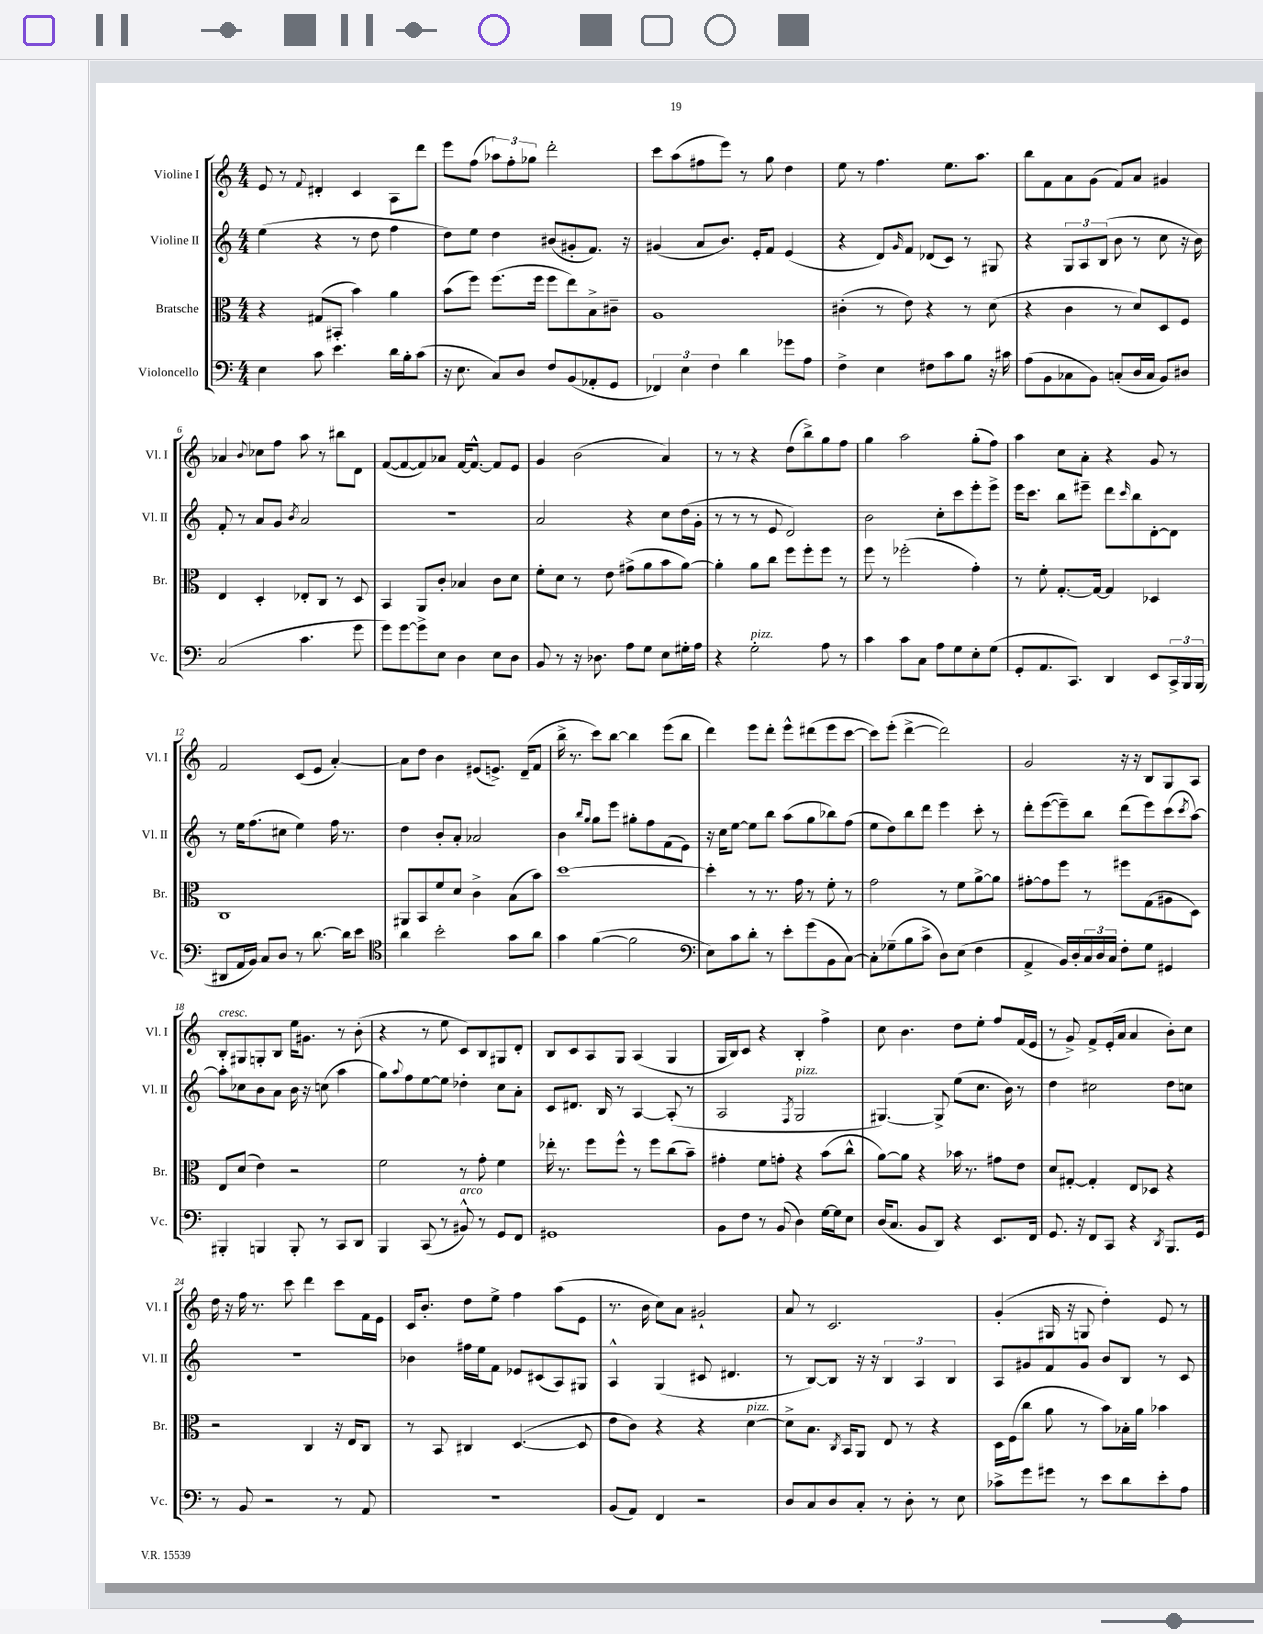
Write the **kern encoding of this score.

**kern	**kern	**kern	**kern
*part4	*part3	*part2	*part1
*staff4	*staff3	*staff2	*staff1
*I"Violoncello	*I"Bratsche	*I"Violine II	*I"Violine I
*I'Vc.	*I'Br.	*I'Vl. II	*I'Vl. I
*clefF4	*clefC3	*clefG2	*clefG2
*k[]	*k[]	*k[]	*k[]
*M4/4	*M4/4	*M4/4	*M4/4
=1	=1	=1	=1
4E\	4r	(4ee\	8e/
.	.	.	8r
.	.	.	8qqf/
8c\	(8G#X/L	4r	4d#X'/
4.e\	8BB#X'/J	.	.
.	4b\)	8r	4c/
.	.	8dd\	.
16d\LL	4a\	4ff\	8A\L
16B'\J	.	.	.
(8c\J	.	.	8ddd\J
=2	=2	=2	=2
16r	(8b\L	8dd\L)	8eee\L
8.E\	.	.	.
.	8ff\J)	8ee\J	(8ff\J
8C/L)	(8.ff\L	4dd\	12aa-X\L)
.	.	.	12ff'\
8D/J	.	.	.
.	.	.	12gg-X\J
.	16ff\Jk	.	.
8F/L	8ff\L	(8b#X/L	2ddd'\
(8BB/	8ee\)	8g#X'/	.
8AA-X'/	8B^\	8.f/J)	.
8GG/J	8c#X~\J	.	.
.	.	16r	.
=3	=3	=3	=3
6FF-X/)	1A	(4g#X/	8ccc\L
.	.	.	(8aa\
6E\	.	.	.
.	.	8a/L	8ff#X\
6F\	.	.	.
.	.	8.b/J)	8eee\J)
4d\	.	.	8r
.	.	16e'/KL	.
.	.	8f/J	8gg\
8g-X\L	.	(4e/	4dd\
8A\J	.	.	.
=4	=4	=4	=4
4F^\	(4c#X'\	4r	8ee\
.	.	.	8r
4E\	8r	8d/L)	4.ff\
.	.	16qqg/	.
.	8e\)	8f/J	.
8F#X\L	4r	(8d-X/L	.
8c\	.	8c/J)	8.ee\L
8B\J	8r	8r	.
.	.	.	8.aa\J
16r	(8d\	8G#X/	.
16c#X\	.	.	.
=5	=5	=5	=5
(8A\L	4r	4r	8bb\L
8BB\	.	.	8f\
8C-X\	4c\	12G/L	8a\
.	.	12A/	.
8BB\J)	.	.	(8g\J
.	.	(12B/J	.
(8Cn'/L	8r	8b\	8f/L)
16D/L	8d/L)	8r	8a/J
16C/JJ	.	.	.
8BB/L)	8D/	8cc\	4g#X/
8D#X/J	8F/J	16r	.
.	.	16b\)	.
!!LO:LB:g=z
=6	=6	=6	=6
(2C/	4E/	8f'/	4a-X/
.	.	8r	.
.	.	.	8qqb/
.	4D'/	8a/L	8cc-X\L
.	.	8g/J	8ff\J
.	.	8qb/	.
4.c\	8E-X'/L	2a/	8aa\
.	8C/J	.	8r
.	8r	.	8bb#X\L
8g\	8D/	.	8d\J
=7	=7	=7	=7
8g\L)	4BB/	1r	([8f/L
[8g\	.	.	8f/_
8g^\]	8AA/L	.	8f/])
8E\J	8c'/J	.	8a-X/J
4D\	4B-X/	.	[16f/KL
.	.	.	8.f^^/J_
8E\L	8c\L	.	8f/L]
8D\J	8d\J	.	8e/J
=8	=8	=8	=8
8BB/	8f'\L	2a/	4g/
8r	8d\J	.	.
16r	8r	.	(2b\
8.D-X\	.	.	.
.	8e\	.	.
8A\L	(8g#X^\L	4r	.
8G\J	8a\	.	.
8E\L	8b\	8cc\L	4a/)
16G#X'\L	[8a\J)	(16dd\L	.
16A\JJ	.	16g'\JJ	.
=9	=9	=9	=9
4r	4a'\]	8r	8r
.	.	8r	8r
!LO:TX:a:i:t=pizz.	!	!	!
2G'\	8a\L	8r	4r
.	8cc\J	8e/	.
.	8ff\L	2d/)	(8dd\L
.	8ff'\	.	8bb^\)
8A\	8ff\J	.	8gg\
8r	8r	.	8ff\J
=10	=10	=10	=10
4c\	8ff\	2b\	4gg\
.	8r	.	.
8c\L	(2ff-X'\	.	2aa\
8C\J	.	.	.
8A\L	.	8cc'\L	.
8G\	.	8ccc\	.
8E'\	4g'\)	8eee'\	(8gg'\L
(8G\J	.	8eee^\J	8ff\J)
=11	=11	=11	=11
8GG'/L	8r	16eee\KL	4aa\
.	.	8.ccc\J	.
8.AA/	8f'\	.	.
.	[8.G'/L	8bb\L	8cc\L
8.CC/J)	.	.	.
.	.	8eee#X~\J	8a'\J
.	16G/Jk_	.	.
4DD/	4G/]	8ddd\L	4r
.	.	16qqccc/	.
.	.	8bb\	.
8EE/L	4D-X/	[8d'\	8g/
24CC^/L	.	8d\J]	8r
24BBB/	.	.	.
(24BBB/JJ	.	.	.
!!LO:LB:g=z
=12	=12	=12	=12
8DD#X/L	1C	8r	2f/
16AA/L	.	16ee\KL	.
16BB/JJ)	.	(8.ff\	.
8C/L	.	.	.
8D/J	.	8cc#X\J	.
8r	.	4ee\)	(8c/L
[8.d\	.	.	8e/J
.	.	16ff\	[4a'/)
16d\KL]	.	8.r	.
8e\J	.	.	.
=13	=13	=13	=13
*clefC4	*	*	*
4a\	8AA#X/L	4dd\	8a\L]
.	8BB/	.	8dd\J
2b'\	8f/	8b'/L	4b\
.	8d/J	8a'/J	.
.	4c^\	2a-X/	(8e#X/L
.	.	.	8.en^/J)
8g\L	(8B\L	.	.
.	.	.	(16d~/KL
8a\J	8b\J)	.	8f/J
=14	=14	=14	=14
4g\	[1dd	4b\	16bb^\
.	.	.	8.r
.	.	16qqbb/LL	.
.	.	16qqgg/JJ	.
([4f\	.	8gg\L	8ccc\L)
.	.	8eee\J	[8bb\J
2f\]	.	8gg#X'\L	4bb\]
.	.	8ff\	.
.	.	(8f\	(8eee\L
.	.	8e\J)	8bb\J
=15	=15	=15	=15
*clefF4	*	*	*
8E\L)	4dd'\]	16r	4ddd\)
.	.	16cc\KL	.
8c\	.	[8ee\J	.
8d'\J	8r	8ee\L]	8eee\L
8r	8.r	8bb\J	8ddd'\J
8e'\L	.	(8aa\L	8eee^^\L
.	16g\	.	.
(8g\	8r	8gg\	(8ddd#X\
8BB\	8f'\	8bb-X\)	8eee\
[8C\J)	8r	(8ff\J	[8ccc\J
=16	=16	=16	=16
8C'\L]	2g\	8ee\L	8ccc\L])
(8G-X~\	.	8dd\)	(8eee'\J
8B\	.	8bb\	[4ddd^\
8c^\J	.	8ddd\J	.
8D\L)	8r	4eee\	2ddd\])
(8E\J	8f\L	.	.
4F\	[8a^\	8ccc'\	.
.	8a\J]	8r	.
=17	=17	=17	=17
4AA^/	[8g#X'\L	8ddd'\L	2g/
.	8g#\]	([8eee\	.
16BB/LL)	8ff\J	8eee~\])	.
16D'/	.	.	.
24C/	8r	8bb\J	.
24D/	.	.	.
24C/JJ	.	.	.
8F'\L	8ff#X\L	(8ddd\L	16r
.	.	.	16r
8G\J	(8G\	8eee\)	8B/L
4GG#X/	8A#X\	(8ccc\	8G/
.	.	8qccc/	.
.	8D\J)	[8aa\J)	8A/J
!!LO:LB:g=z
=18	=18	=18	=18
!	!	!	!LO:TX:a:i:t=cresc.
4BBB#X'/	8E/L	8aa'\L]	8B'/L
.	(8d/J	8cc-X\	8G#X/
4BBBn/	4e\)	8b\	8Gn'/
.	.	8a\J	8B/J
8BBB'/	2r	16b\	16ee\KL
.	.	16r	8.g#X\J
8r	.	(8ccn\	.
8CC/L	.	4aa\	8r
8DD/J	.	.	(8b'\
=19	=19	=19	=19
4BBB/	2f\	8gg\L)	4r
.	.	8qqaa/	.
.	.	8ff\	.
(8CC/	.	[8ee\	8r
8r	.	8ee\J]	8ee\
!LO:TX:a:i:t=arco	!	!	!
8BB#X^^/)	8r	4dd-X'\	8c/L)
8r	8g'\	.	8B/
8GG/L	4f\	8cc\L	8G#X/
8FF/J	.	8a'\J	8d'/J
=20	=20	=20	=20
1GG#X	16ee-X'\	8c/L	8B/L
.	8.r	.	.
.	.	8.d#X/J	8c/
.	8ff\L	.	8A/
.	.	16B/	.
.	8ff^^\J	8r	8G/J
.	8r	[4A/	(4A/
.	8ff\L	.	.
.	(8cc\	(8A'/]	4G/
.	8b~\J)	8r	.
=21	=21	=21	=21
8BB\L	4g#X'\	2A/	16G/LL
.	.	.	16B/J)
8F\J	.	.	8c/J
8r	8f\L	.	4r
(8BB/	8gn'\J	.	.
.	.	8qF/	.
!	!	!LO:TX:a:i:t=pizz.	!
4D\)	4r	2G/	4B'/
[16G\LL	(8b\L	.	4ff^\
16G\J]	.	.	.
8E\J	8cc^^\J	.	.
=22	=22	=22	=22
(16D/KL	[8a\L)	[4.G#X/)	8cc\
8.C/J	.	.	.
.	8a\J]	.	4.b\
8BB/L	4r	.	.
8DD/J)	.	8G#^/]	.
4r	16b-X\	(8ee\L	8dd\L
.	8.r	.	.
.	.	8.cc\J	8ee'\J
8.EE/L	8g#X\L	.	8ff/L
.	.	16b\)	.
.	8e\J	8r	(16f/L
16FF/Jk	.	.	16e/JJ
=23	=23	=23	=23
8.GG/	8d/L	4dd\	8r
.	[8G#X'/J	.	8g^/)
16r	.	.	.
8FF/L	4G#'/]	2cc#X\	8f^/L
8CC/J	.	.	(16e'/L
.	.	.	16a/JJ
4r	8E/L	.	4a/
.	8D-X/J	.	.
8qDD/	.	.	.
8.BBB/L	4r	8dd\L	8b'\L)
.	.	8ccn\J	8cc\J
16GG/Jk	.	.	.
!!LO:LB:g=z
=24	=24	=24	=24
8r	2r	1r	16dd\
.	.	.	16r
8BB/	.	.	16ff\
.	.	.	8.r
2r	.	.	.
.	.	.	8ccc\
.	4C/	.	4ddd\
8r	16r	.	8ccc\L
.	16E/KL	.	.
8AA/	8C/J	.	16f\L
.	.	.	16e\JJ
=25	=25	=25	=25
1r	8r	4b-X\	16c/KL
.	.	.	8.b'/J
.	8BB/	.	.
.	4C#X/	16ff#X\LL	8dd\L
.	.	16ee\J	.
.	.	8f\J	8ee^\J
.	([4.D/	8e-X/L	4ff\
.	.	(8c#X/	.
.	.	8A/)	(8aa\L
.	8D/]	8G#X/J	8e\J
=26	=26	=26	=26
(8BB/L	8e\L	4A^^/	8.r
8AA/J)	8c\J)	.	.
.	.	.	16b\
4FF/	4r	(4G/	8cc\L)
.	.	.	8a\J
2r	4r	8c#X/	2g#X`/
.	.	4.d#X/	.
!	!LO:TX:a:i:t=pizz.	!	!
.	[4d\	.	.
=27	=27	=27	=27
8D/L	8d^\L]	8r	8a/
8C/	8.B\J	[8B/L)	8r
8D/	.	8B/J]	2.c/
.	8qC/	.	.
.	16BB/KL	.	.
8C'/J	8AA/J	16r	.
.	.	16r	.
8r	8E/	6B/	.
8D'\	8r	.	.
.	.	6A/	.
8r	4r	.	.
.	.	6B/	.
8E\	.	.	.
=28	=28	=28	=28
8c-X^\L	16D\LL	8A/L	(4g'/
.	(16F\J	.	.
8g\	8cc\J	8g#X/	.
8g#X\J	8a\	8f/	16G#X/
.	.	.	16r
8r	8r	8g#/J	8Gn/
8e\L	8b\L)	8b/L	4dd'\)
8d\	16B-X'\L	8B/J	.
.	16a\JJ	.	.
8e'\	4b-X\	8r	8e/
8A\J	.	8c/	8r
==	==	==	==
*-	*-	*-	*-
